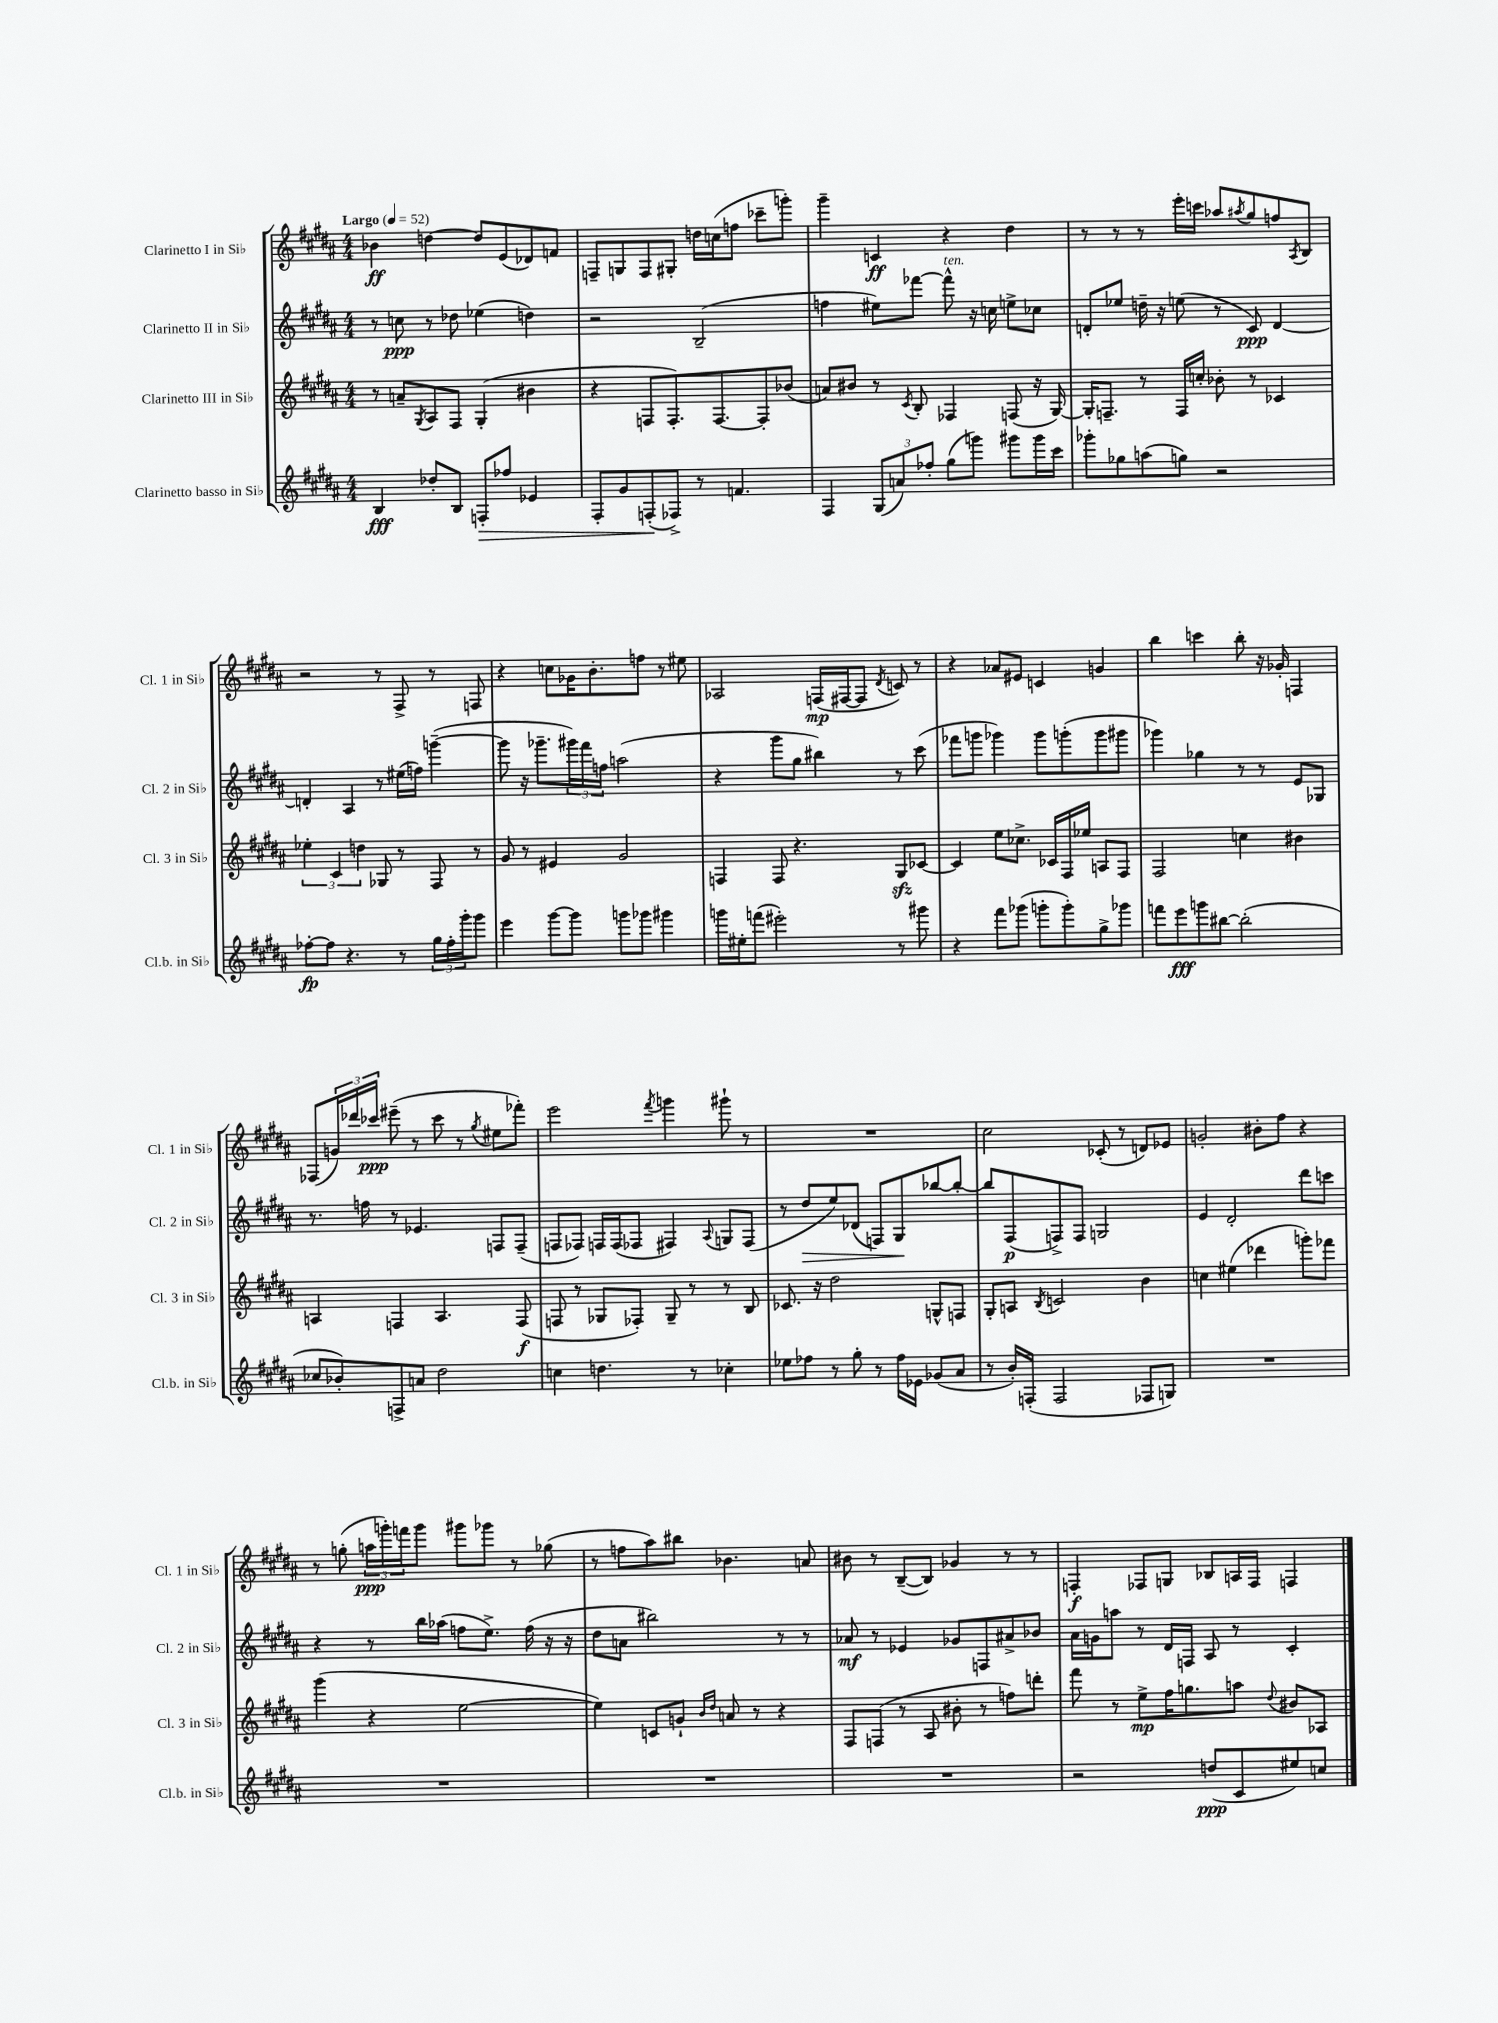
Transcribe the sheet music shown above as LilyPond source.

<<
\new StaffGroup <<
\new Staff = "s0" \with { instrumentName = "Clarinetto I in Sib" shortInstrumentName = "Cl. 1 in Sib" } {
    \clef treble \key b \major \numericTimeSignature \time 4/4 \tempo "Largo" 4 = 52
    bes'4\ff d''4~ d''8 e'8( des'8) f'8 |
    f8-- g8 f8 gis8-. d''16 c''16( f''8 ces'''8-- g'''8-.) |
    gis'''4-- c'4\ff r4 dis''4 |
    r8 r8 r8 e'''16-. c'''16 aes''8 \acciaccatura { ais''8 } gis''8 f''8 \acciaccatura { ais8 } b8 |
    r2 r8 fis8-> r8 f8 |
    r4 c''8 ges'16 b'8.-. f''8 r8 eis''8 |
    aes2 f16\mp( fis16~ fis8 \acciaccatura { dis'8 } c'8) r8 |
    r4 aes'8 eis'8 c'4 g'4 |
    b''4 c'''4 b''8-. r16 ges'16-. f4 |
    fes8( \tuplet 3/2 { g'16) des'''16 ces'''16\ppp } eis'''8--( r8 ces'''8 r8 \acciaccatura { gis''8 } eis''8 fes'''8-.) |
    e'''2 \acciaccatura { fis'''8 } g'''4 gis'''8-! r8 |
    R1 |
    cis''2 ces'8-.( r8 d'8) ees'8 |
    g'2-. bis'8-. fis''8 r4 |
    r8 g''8-.( \tuplet 3/2 { a''16\ppp g'''16-.) f'''16 } g'''8 gis'''8 ges'''8 r8 ges''8( |
    r8 f''8 ais''8) bis''8 bes'4. a'8 |
    bis'8 r8 b8~--( b8) ges'4 r8 r8 |
    f4-.\f fes8 g8 bes8 a16 fes16 f4 \bar "|." |
}
\new Staff = "s1" \with { instrumentName = "Clarinetto II in Sib" shortInstrumentName = "Cl. 2 in Sib" } {
    \clef treble \key b \major \numericTimeSignature \time 4/4
    r8 c''8\ppp r8 des''8 ees''4( d''4) |
    r2 b2--( |
    f''4 eis''8) fes'''8~ fes'''8-^^\markup { \italic "ten." } r16 c''16 e''8-> ces''8 |
    d'8-. ees''8 d''16-- r16 e''8( r8 cis'8\ppp) d'4~ |
    d'4-. ais4 r8 eis''16( f''16) g'''4~--( |
    g'''8 r16 ges'''8.-- \tuplet 3/2 { gis'''16) fis'''16 f''16 } a''2( |
    r4 gis'''8 gis''8 bis''4) r8 cis'''8( |
    fes'''8 g'''8 ges'''4) ges'''8 g'''8-.( g'''8 gis'''8 |
    ges'''4) ges''4 r8 r8 e'8 ges8 |
    r8. f''16 r8 ees'4. f8 f8--( |
    f8 fes8) f16 f16( fes8 fis4) \appoggiatura { ais8 } g8 fis8( |
    r8 dis''8\> e''8) des'8( f8) gis8\! bes''8~ bes''8~-. |
    bes''8 fis8\p( f8->) f8 g2 |
    e'4 dis'2-. dis'''8 c'''8 |
    r4 r8 b''16 aes''16( f''8 e''8.->) f''16( r16 r16 |
    dis''8 a'8 bis''2) r8 r8 |
    aes'8\mf r8 ees'4 ges'8 f8 ais'8-> bes'8 |
    ais'16 g'16 a''8 r8 dis'16 f16 ais8 r8 cis'4-. \bar "|." |
}
\new Staff = "s2" \with { instrumentName = "Clarinetto III in Sib" shortInstrumentName = "Cl. 3 in Sib" } {
    \clef treble \key b \major \numericTimeSignature \time 4/4
    r8 a'8-- \acciaccatura { gis8 } ais8 fis8 gis4-.( bis'4 |
    r4 f8 f8.-.) f8.~ f8-. bes'8( |
    a'8) bis'8 r8 \acciaccatura { cis'8 } b8-. fes4 f8( r16 gis16~) |
    gis16-. f8.-- r8 f16 c''16-. bes'8-. r8 ces'4 |
    \tuplet 3/2 { ees''4-. cis'4 d''4 } ges8 r8 fis8 r8 |
    gis'8 r8 eis'4 gis'2 |
    f4 f8 r4. gis8\sfz ces'8~ |
    ces'4 e''8 ces''8.-> ces'16 fis16 ees''16 a8 fis8 |
    fis2 c''4 bis'4 |
    a4 f4 a4. f8\f( |
    f8 r8 ges8 fes8-.) ges8-- r8 r8 b8 |
    ces'8. r16 dis''2 g8-^ f8 |
    gis8-. a8 \acciaccatura { b8 } c'2 b'4 |
    c''4 eis''4( des'''4 g'''8-.) fes'''8 |
    gis'''4( r4 e''2~ |
    e''4) c'8 g'8-! \grace { b'16 dis''16 } a'8 r8 r4 |
    fis8 f8( r8 ais8 bis'8-. r8 f''8) d'''8-. |
    fis'''8 r8 e''8->\mp fis''16 g''8. a''8 \appoggiatura { dis''8 } bis'8 aes8 \bar "|." |
}
\new Staff = "s3" \with { instrumentName = "Clarinetto basso in Sib" shortInstrumentName = "Cl.b. in Sib" } {
    \clef treble \key b \major \numericTimeSignature \time 4/4
    b4\fff des''8-. b8 f8-.\> fes''8 ees'4 |
    fis8-. gis'8 f8-.\!( fes8->) r8 f'4. |
    fis4 \tuplet 3/2 { gis8( a'8) fes''8-. } gis''8( g'''8) gis'''8 gis'''16 cis'''16 |
    ges'''8-. ges''8 a''8( g''8) r2 |
    fes''8~-.\fp fes''8 r4. r8 \tuplet 3/2 { gis''16 fes''16-. gis'''16-. } gis'''8 |
    e'''4 gis'''8~ gis'''8 g'''8 ges'''8 gis'''4 |
    g'''16 eis''16-. f'''8( eis'''2-.) r8 gis'''8 |
    r4 fis'''8 ges'''8( g'''8-. g'''8-.) gis''8-> ges'''8 |
    f'''8 e'''8\fff g'''8 bis''8~ bis''2-.( |
    ces''8 bes'8-.) f8-> a'8 dis''2 |
    c''4 d''4. r8 ces''4-. |
    ees''8 fes''8 r8 gis''8-. r8 fes''16 ees'16 ges'8( ais'8 |
    r8 b'16-.) f16-.( f2 fes8 g8) |
    R1 |
    R1 |
    R1 |
    R1 |
    r2 d''8\ppp( cis'8 eis''8) c''8 \bar "|." |
}
>>
>>
\layout { \context { \Score \remove "Bar_number_engraver" } }
